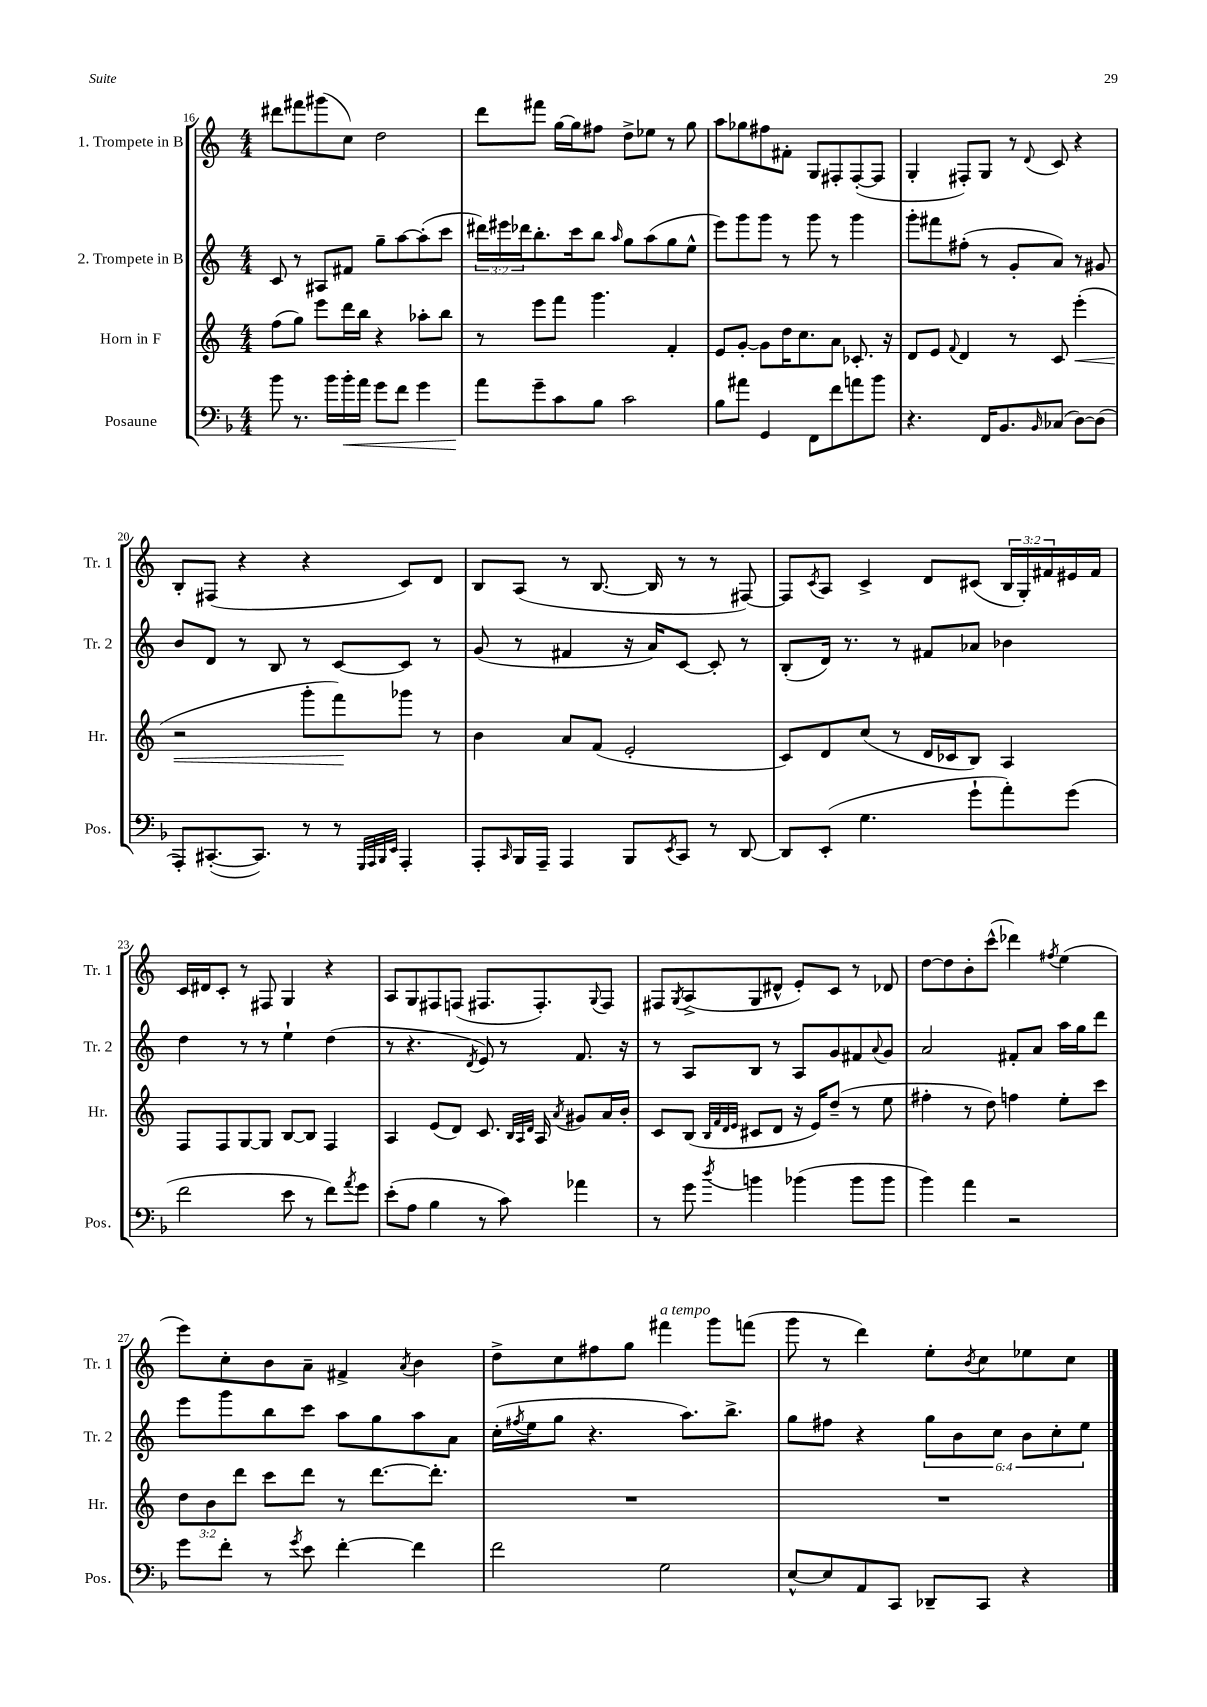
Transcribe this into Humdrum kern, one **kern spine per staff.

**kern	**kern	**kern	**kern
*staff4	*staff3	*staff2	*staff1
*clefF4	*clefG2	*clefG2	*clefG2
*k[b-]	*k[]	*k[]	*k[]
*M4/4	*M4/4	*M4/4	*M4/4
8b-\	(8ff\L	8c/	8ddd#\L
8.r	8gg\J)	8r	8fff#\
.	8eee\L	8A#/L	(8ggg#\
16b-\LL	.	.	.
16b-'\	16ddd\L	8f#/J	8cc\J)
16a\JJ	16bb\JJ	.	.
8g\L	4r	8gg~\L	2dd\
8f\J	.	[8aa\	.
4g\	8aa-'\L	(8aa'\]	.
.	8bb\J	8ccc\J	.
=	=	=	=
8a\L	8r	24ddd#\LL)	8ddd\L
.	.	24eee#\	.
.	.	24ddd-\J	.
8g~\	8eee\L	8.bb'\	8fff#\J
8c\	8fff\J	.	[16gg\LL
.	.	16ccc\k	16gg\]J
8B-\J	4.ggg\	8bb\J	8ff#\J
.	.	16qqaa/	.
2c\	.	8gg\L	8dd^\L
.	.	(8aa\	8ee-\J
.	4f'/	8gg\	8r
.	.	8ee^^\J	8gg\
=	=	=	=
8B-\L	8e/L	8eee\L)	8aa\L
8a#\J	[8g'/J	8ggg\	8gg-\
4GG/	8g\]L	8ggg\J	8ff#\
.	16dd\K	8r	8f#'\J
.	8.cc\	.	.
8FF\L	.	8ggg\	8G/L
8f\	8a\J	8r	8F#'/
8a\	8.c-'/	4ggg\	([8F#'/
8b-\J	.	.	8F#/]J
.	16r	.	.
=	=	=	=
4.r	8d/L	8ggg'\L	4G'/
.	8e/J	8fff#\	.
.	8qqf/	.	.
.	4d/	(8ff#'\J	8F#'/L)
16FF/LK	.	8r	8G/J
8.BB-/	.	.	.
.	8r	8g'/L	8r
16qqBB-/	.	.	8qqd/
(8C-/J	8c/	8a/J)	8c/
[8D\L)	(4eee'\	8r	4r
(8D\]J	.	8g#/	.
=	=	=	=
8AAA'/L)	2r	8b/L	8B'/L
([8.CC#'/	.	8d/J	(8F#/J
.	.	8r	4r
8.CC#/]J)	.	.	.
.	.	8B/	.
8r	8ggg'\L	8r	4r
8r	8fff\)	[8c/L	.
32qqGGG/LLL	.	.	.
32qqAAA/	.	.	.
32qqBBB-/	.	.	.
32qqEE/JJJ	.	.	.
4AAA'/	8ggg-\J	8c/]J	8c/L)
.	8r	8r	8d/J
=	=	=	=
8AAA'/L	4b\	(8g/	8B/L
16qqCC/	.	.	.
16BBB-/L	.	8r	(8A/J
16AAA~/JJ	.	.	.
4AAA/	8a/L	4f#/	8r
.	(8f/J	.	[8.B/
8BBB-/L	2e'/	16r	.
.	.	16a/LK)	16B/]
8qEE/	.	.	.
8CC/J	.	[8c/J	8r
8r	.	8c'/]	8r
[8DD/	.	8r	[8F#/)
=	=	=	=
8DD/]L	8c/L)	(8B'/L	8F#/]L
.	.	.	8qc/
(8EE'/J	8d/	16d/Jk)	8A/J
.	.	8.r	.
4.G\	(8cc/J	.	4c^/
.	8r	8r	.
.	16d/LL	8f#/L	8d/L
.	16c-/J	.	.
8g`\L	8B/J)	8a-/J	(8c#/J
8a'\)	4A/	4b-\	24B/LL
.	.	.	24G'/)
.	.	.	24f#/
(8g\J	.	.	16e#/
.	.	.	16f#/JJ
=	=	=	=
2f\	8F/L	4dd\	16c/LL
.	.	.	16d#/J
.	8F/	.	8c'/J
.	[8G/	8r	8r
.	8G/]J	8r	8F#/
8e\	[8B/L	4ee`\	4G/
8r	8B/]J	.	.
8f\L)	4F/	(4dd\	4r
8qa/	.	.	.
8g\J	.	.	.
=	=	=	=
(8e'\L	4A/	8r	8A/L
8A\J	.	4.r	8G/
4B-\	(8e/L	.	8F#/
.	8d/J)	.	(8F/J
.	.	8qd/	.
8r	8.c/	8e/)	8.F#/L
8c\)	.	8r	.
.	32qqB/LLL	.	.
.	32qqA/	.	.
.	32qqd/JJJ	.	.
.	16A/	.	8.F#'/)
.	8qa/	.	.
4a-\	8g#/L	8.f/	.
.	.	.	8qqG/
.	16a/L	.	8F#/J
.	16b'/JJ	16r	.
=	=	=	=
8r	8c/L	8r	8F#/L
.	.	.	8qG/
8g\	(8B/J	8A/L	(8A^/
.	32qqB/LLL	.	.
.	32qqf/	.	.
.	32qqd/	.	.
8qdd/	32qqe/JJJ	.	.
4b\	8c#/L	8B/J	8G/
.	8d/J	8r	8d#^^/J
(4b-\	16r	8A/L	8e'/L)
.	16e/LK)	.	.
.	(8dd~/J	8g/	8c/J
8b-\L	8r	8f#/	8r
.	.	8qqa/	.
8b-\J	8ee\	8g/J	8d-/
=	=	=	=
4b-\)	4ff#'\	2a/	[8dd\L
.	.	.	8dd\]
4a\	8r	.	8b'\
.	8dd\)	.	(8ccc^^\J
2r	4ff\	8f#'/L	4ddd-\)
.	.	8a/J	.
.	.	.	8qff#/
.	8ee'\L	16aa\LL	(4ee\
.	.	16gg\J	.
.	8ccc\J	8ddd\J	.
=	=	=	=
8g\L	12dd\L	8eee\L	8eee\L)
.	12b\	.	.
8f'\J	.	8ggg\	8cc'\
.	12ddd\J	.	.
8r	8ccc\L	8bb\	8b\
8qg/	.	.	.
8e\	8ddd\J	8ccc\J	8a~\J
[4f'\	8r	8aa\L	4f#^/
.	[8.ddd\L	8gg\	.
.	.	.	8qa/
4f\]	.	8aa\	4b\
.	8.ddd'\]J	.	.
.	.	8a\J	.
=	=	=	=
2f\	1r	(16cc'\LL	8dd^\L
.	.	8qff#/	.
.	.	16ee\J	.
.	.	8gg\J	8cc\
.	.	4.r	8ff#\
.	.	.	8gg\J
2G\	.	.	4fff#\
.	.	8.aa\L)	.
.	.	.	8ggg\L
.	.	8.bb^\J	.
.	.	.	(8fff\J
=	=	=	=
[8E^^/L	1r	8gg\L	8ggg\
8E/]	.	8ff#\J	8r
8AA/	.	4r	4ddd\)
8CC/J	.	.	.
8DD-~/L	.	12gg\L	8ee'\L
.	.	12b\	.
.	.	.	8qb/
8CC/J	.	.	8cc\
.	.	12cc\J	.
4r	.	12b\L	8ee-\
.	.	12cc'\	.
.	.	.	8cc\J
.	.	12ee\J	.
==	==	==	==
*-	*-	*-	*-
